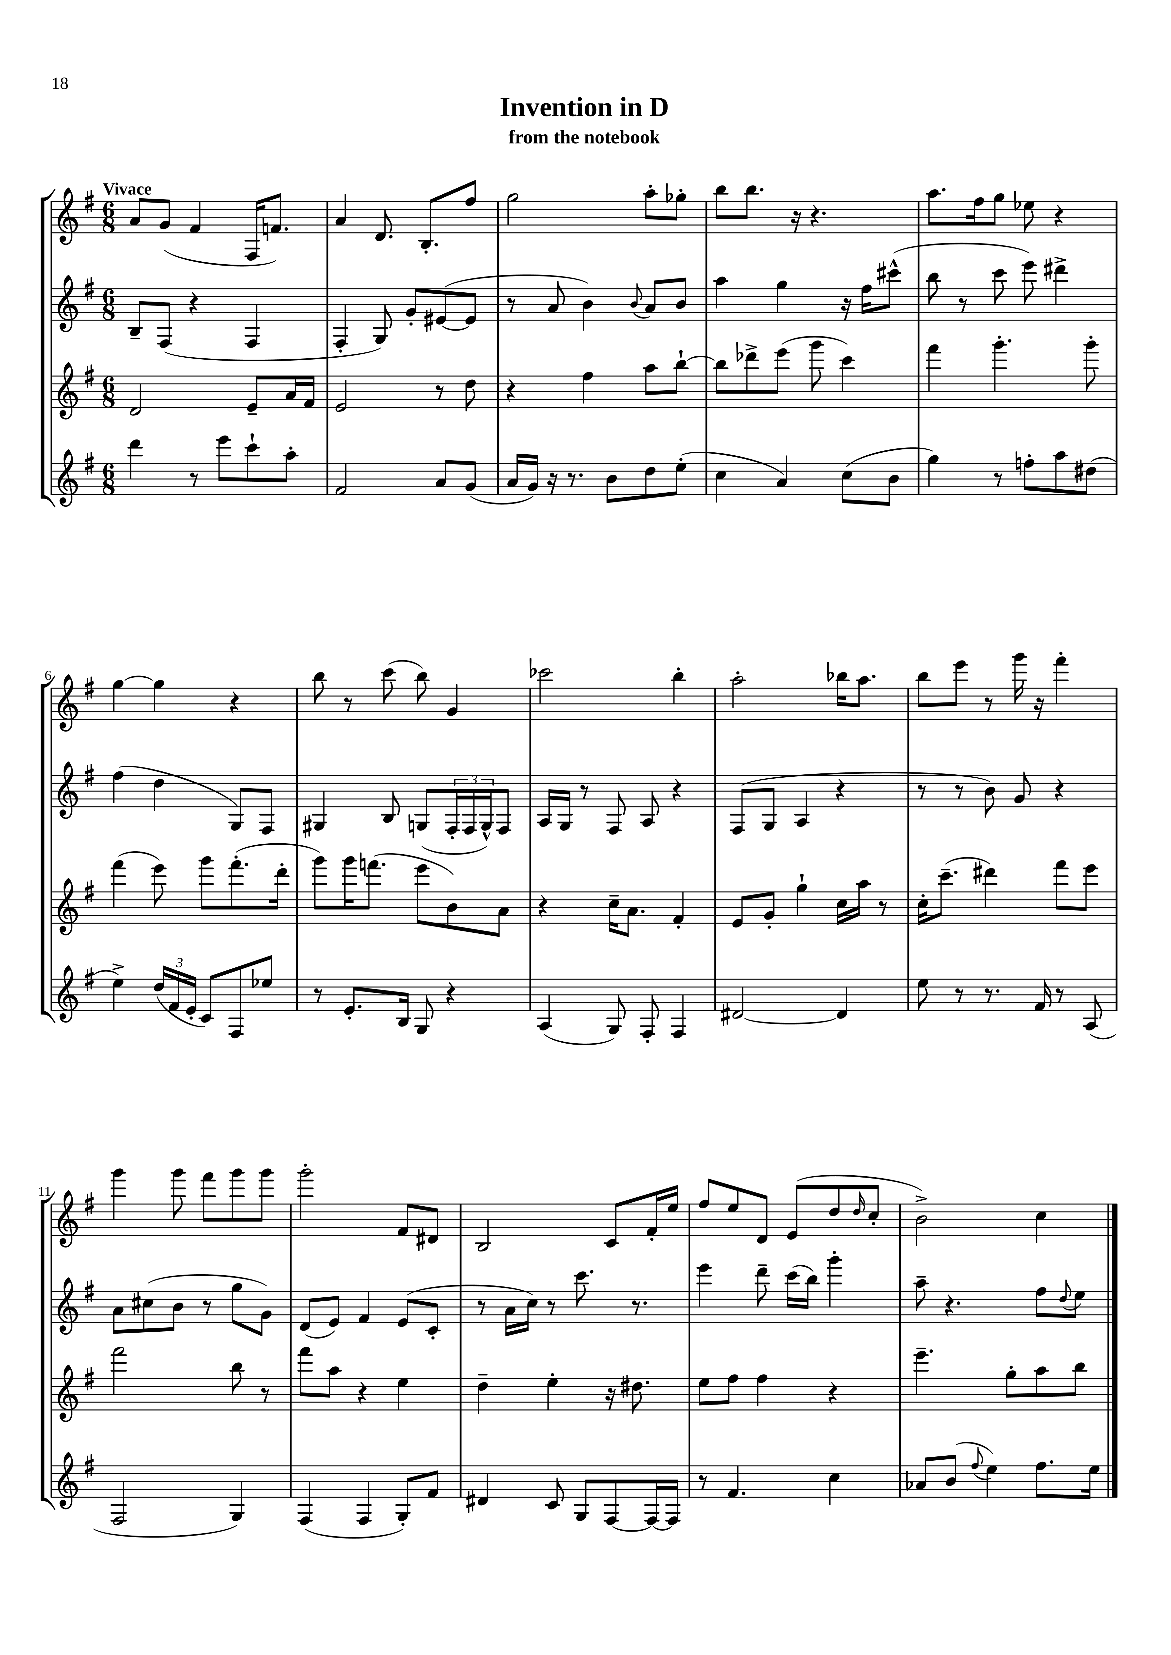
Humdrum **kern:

**kern	**kern	**kern	**kern
*staff4	*staff3	*staff2	*staff1
*clefG2	*clefG2	*clefG2	*clefG2
*k[f#]	*k[f#]	*k[f#]	*k[f#]
*M6/8	*M6/8	*M6/8	*M6/8
4ddd\	2d/	8B~/L	8a/L
.	.	(8F#/J	(8g/J
8r	.	4r	4f#/
8eee\L	.	.	.
8ccc`\	8e~/L	4F#/	16F#/LK
.	.	.	8.f/J)
8aa'\J	16a/L	.	.
.	16f#/JJ	.	.
=	=	=	=
2f#/	2e/	4F#'/	4a/
.	.	8G/)	8.d/
.	.	8g'/L	.
.	.	.	8.B'/L
8a/L	8r	([8e#/	.
(8g/J	8dd\	8e#/]J	8ff#/J
=	=	=	=
16a/LL	4r	8r	2gg\
16g/JJ)	.	.	.
16r	.	8a/	.
8.r	.	.	.
.	4ff#\	4b\)	.
8b\L	.	.	.
.	.	8qqb/	.
8dd\	8aa\L	8a/L	8aa'\L
(8ee'\J	[8bb`\J	8b/J	8gg-'\J
=	=	=	=
4cc\	8bb\]L	4aa\	8bb\L
.	8ddd-^\	.	8.bb\J
4a/)	(8eee\J	4gg\	.
.	.	.	16r
.	8ggg\	.	4.r
(8cc\L	4ccc\)	16r	.
.	.	16ff#\LK	.
8b\J	.	(8ccc#^^\J	.
=	=	=	=
4gg\)	4fff#\	8bb\	8.aa\L
.	.	8r	.
.	.	.	16ff#\k
8r	4.ggg'\	8ccc\	8gg\J
8ff'\L	.	8eee\)	8ee-\
8aa\	.	4ddd#^\	4r
(8dd#\J	8ggg'\	.	.
=	=	=	=
4ee^\)	(4fff#\	(4ff#\	[4gg\
(24dd/LL	8eee\)	4dd\	4gg\]
24f#/	.	.	.
24e'/JJ	.	.	.
8c/L)	8ggg\L	.	.
8F#/	(8.fff#'\	8G/L)	4r
8ee-/J	.	8F#/J	.
.	16ddd'\Jk	.	.
=	=	=	=
8r	8ggg\L)	4G#/	8bb\
8.e'/L	16ggg\K	.	8r
.	(8.fff\J	.	.
.	.	8B/	(8ccc\
16B/Jk	.	.	.
8G/	8eee\L	(8G/L	8bb\)
4r	8b\)	24F#'/L	4g/
.	.	24F#/	.
.	.	24G^^/J)	.
.	8a\J	8F#/J	.
=	=	=	=
(4A/	4r	16A/LL	2ccc-\
.	.	16G/JJ	.
.	.	8r	.
8G/)	16cc~\LK	8F#/	.
.	8.a\J	.	.
8F#'/	.	8A/	.
4F#/	4f#'/	4r	4bb'\
=	=	=	=
[2d#/	8e/L	(8F#/L	2aa'\
.	8g'/J	8G/J	.
.	4gg`\	4A/	.
4d#/]	16cc\LL	4r	16bb-\LK
.	16aa\JJ	.	8.aa\J
.	8r	.	.
=	=	=	=
8ee\	16cc'\LK	8r	8bb\L
.	(8.ccc~\J	.	.
8r	.	8r	8eee\J
8.r	4ddd#\)	8b\)	8r
.	.	8g/	16ggg\
16f#/	.	.	16r
8r	8fff#\L	4r	4fff#'\
(8A/	8eee\J	.	.
=	=	=	=
2F#/	2fff#\	8a\L	4ggg\
.	.	(8cc#\	.
.	.	8b\J	8ggg\
.	.	8r	8fff#\L
4G/)	8bb\	8gg\L	8ggg\
.	8r	8g\J)	8ggg\J
=	=	=	=
(4F#/	8fff#\L	(8d/L	2ggg'\
.	8aa\J	8e/J)	.
4F#/	4r	4f#/	.
8G'/L)	4ee\	(8e/L	8f#/L
8f#/J	.	8c'/J	8d#/J
=	=	=	=
4d#/	4dd~\	8r	2B/
.	.	16a\LL	.
.	.	16cc\JJ)	.
8c/	4ee'\	8r	.
8G/L	.	8.ccc\	.
[8F#/	16r	.	8c/L
.	8.dd#\	8.r	.
16F#/_L	.	.	16f#'/L
16F#/]JJ	.	.	16ee/JJ
=	=	=	=
8r	8ee\L	4eee\	8ff#/L
4.f#/	8ff#\J	.	8ee/
.	4ff#\	8ddd~\	8d/J
.	.	(16ccc\LL	(8e/L
.	.	16bb\JJ)	.
4cc\	4r	4ggg'\	8dd/
.	.	.	16qqdd/
.	.	.	8cc'/J
=	=	=	=
8a-/L	4.eee~\	8aa~\	2b^\)
(8b/J	.	4.r	.
8qqff#/	.	.	.
4ee\)	.	.	.
.	8gg'\L	.	.
8.ff#\L	8aa\	8ff#\L	4cc\
.	.	8qqdd/	.
.	8bb\J	8ee\J	.
16ee\Jk	.	.	.
==	==	==	==
*-	*-	*-	*-
